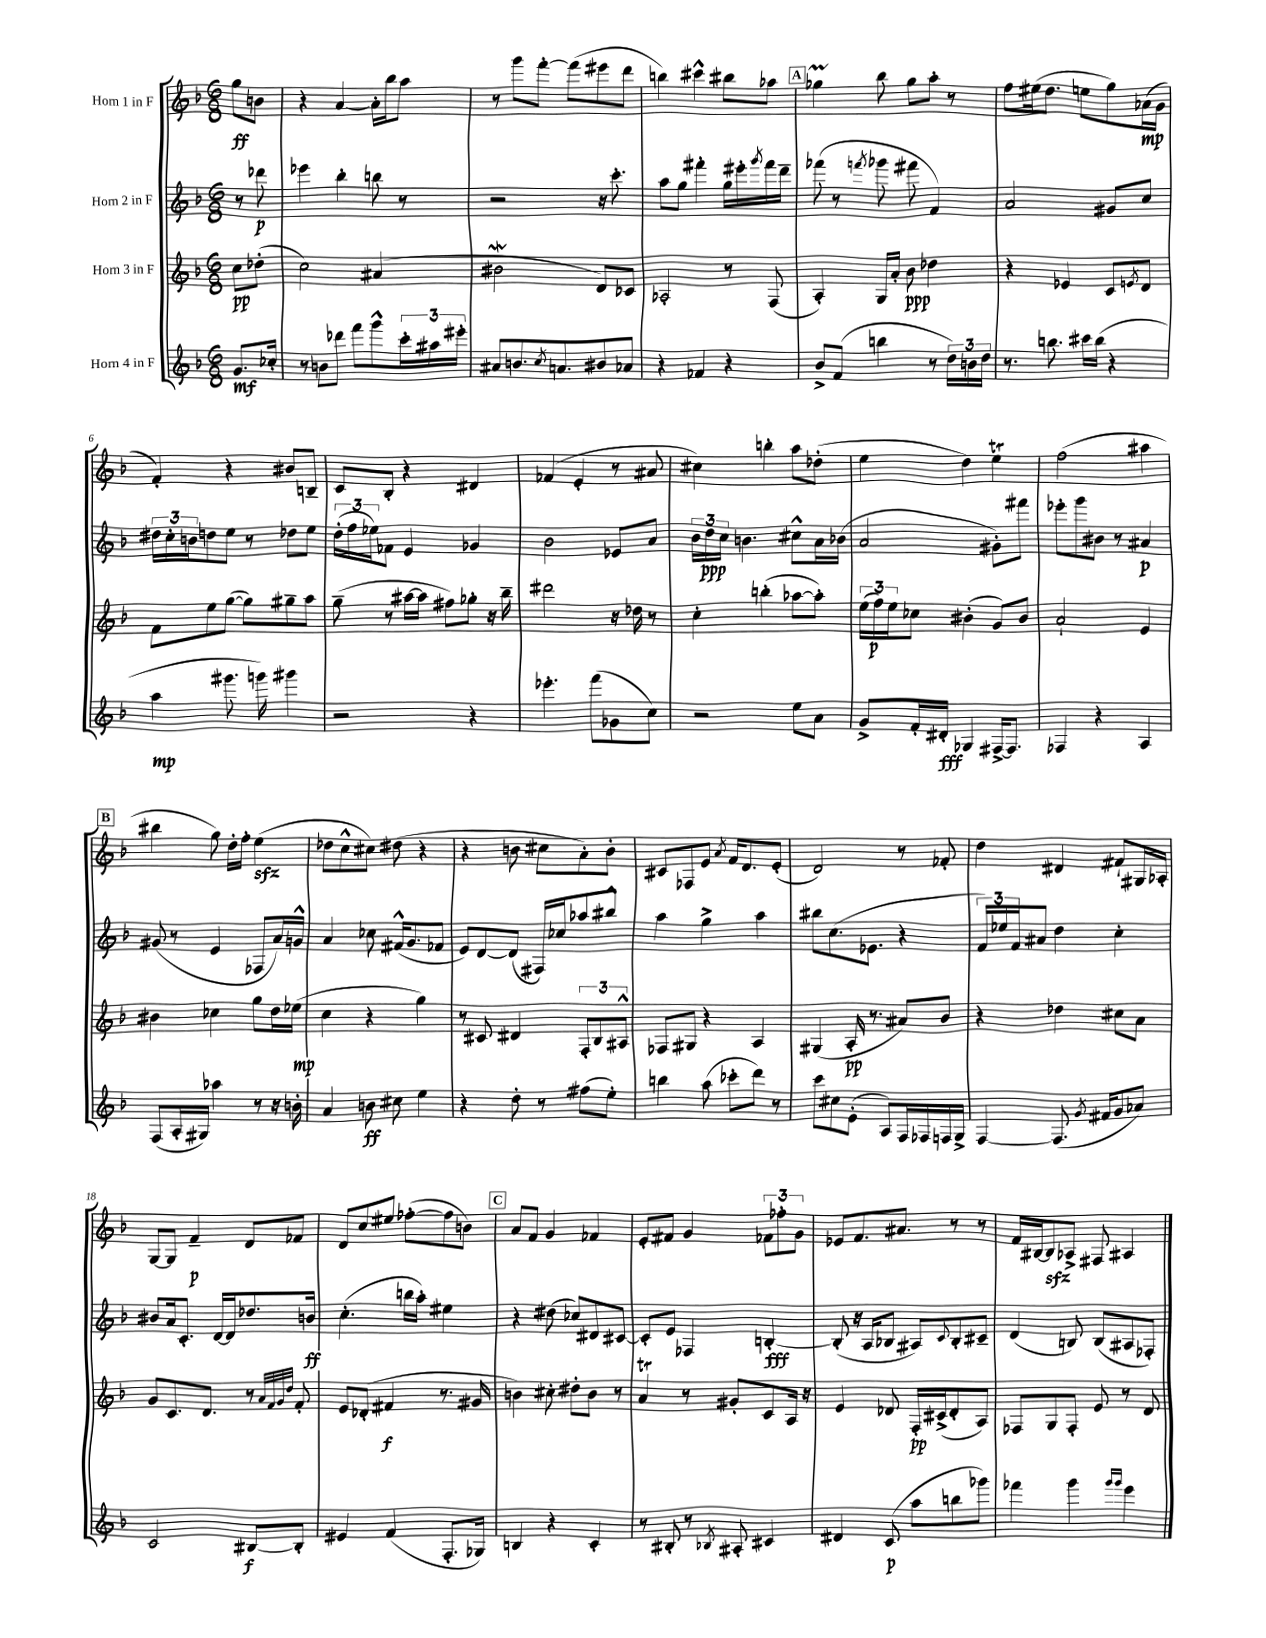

**kern	**kern	**kern	**kern
*staff4	*staff3	*staff2	*staff1
*clefG2	*clefG2	*clefG2	*clefG2
*k[b-]	*k[b-]	*k[b-]	*k[b-]
*M6/8	*M6/8	*M6/8	*M6/8
8.g	8cc	8r	8gg
.	(8dd-'	8ddd-	8b
16cc-'	.	.	.
=	=	=	=
8r	2cc)	4eee-	4r
8b	.	.	.
8ddd-	.	4bb-'	[4a
8fff	.	.	.
8ggg^^	(4a#	8bb	16a']
.	.	.	16bb-
24ccc'	.	8r	8aa
24aa#	.	.	.
24eee#'	.	.	.
=	=	=	=
8a#	2b#	2r	8r
8.b	.	.	8ggg
.	.	.	[8fff'
8qcc	.	.	.
8.a	.	.	.
.	.	.	(8fff]
8b#	8d)	16r	8eee#
.	.	8.ccc'	.
8a-	8c-	.	8ddd
=	=	=	=
4r	2A-'	8aa	4bb)
.	.	8gg	.
4f-	.	4fff#'	4ccc#^^
4r	8r	16gg	8bb#
.	.	16eee#'	.
.	.	8qggg	.
.	(8F	16fff#	8aa-
.	.	16ddd~	.
=	=	=	=
8b-^	4A')	(8fff-	4gg-
(8f	.	8r	.
.	.	8qfff	.
4bb	16G	8ggg-	8bb-
.	16a'	.	.
.	8b-	8fff#	8gg-
8r	4dd-	4f)	8aa'
24dd)	.	.	8r
24b	.	.	.
24dd	.	.	.
=	=	=	=
8.r	4r	2a	8ff
.	.	.	(16ee#
8.bb	.	.	8.dd
.	4e-	.	.
16ccc#	.	.	8ee
(16bb	.	.	.
4r	8c	8g#	8gg)
.	8qe	.	.
.	8d	8cc	(16a-
.	.	.	16g
=	=	=	=
4aa	8f	24dd#	4f')
.	.	24cc'	.
.	.	24b	.
.	8ee	8dd	.
8.ggg#	([8gg	8ee	4r
.	8gg])	8r	.
16ggg)	.	.	.
4ggg#	8gg#~	8dd-	8b#
.	8aa	8ee	8B~
=	=	=	=
2r	(8gg~	(24dd'	8c
.	.	24ff	.
.	.	24ee-)	.
.	8r	8f-	8B-'
.	[16aa#	4e	4r
.	16aa#]	.	.
.	8ff#)	.	.
4r	8gg-'	4g-	4d#
.	16r	.	.
.	16bb-~	.	.
=	=	=	=
4.eee-'	2ddd#	2b-	(4f-
.	.	.	4e'
(8fff	.	.	.
8g-	16r	8e-	8r
.	16dd-	.	.
8cc)	8r	8a	8a#
=	=	=	=
2r	4cc'	24b-	4cc#)
.	.	24dd	.
.	.	24cc	.
.	.	4.b	.
.	(4bb'	.	4bb'
8ee	[8aa-	8cc#^^	8aa
8a	8aa-'])	16a	(8dd-'
.	.	(16b-	.
=	=	=	=
8g^	(24ee	2a	4ee
.	24ff)	.	.
.	24ee	.	.
16f'	8cc-	.	.
16d#'	.	.	.
4G-	(4b#'	.	4dd)
[16F#^	8g)	8g#')	4ee
8.F#]	.	.	.
.	8b#	8fff#	.
=	=	=	=
4F-	2a`	8eee-'	(2ff
.	.	8ggg	.
4r	.	8b#	.
.	.	8r	.
4A	4e	4a#	4aa#
=	=	=	=
(8F	4b#	(8g#	4bb#
16A'	.	8r	.
16G#)	.	.	.
4aa-	4cc-	4e	8gg)
.	.	.	16dd'
.	.	.	16ff'
8r	8gg	8F-	(4ee
16r	16dd	16a)	.
16b'	(16ee-	16g^^	.
=	=	=	=
4a	4cc	4a	8dd-
.	.	.	8cc^^
8b	4r	8cc-	8cc#)
8cc#	.	(16f#^^	(8dd#
.	.	8.g	.
4ee	4gg)	.	4r
.	.	8f-	.
=	=	=	=
4r	8r	8e)	4r
.	8c#	[8d	.
8dd'	4d#	(8d]	8b
8r	.	16F#)	8cc#
.	.	16cc-	.
(8ff#	12F'	8aa-	8a')
.	12B-	.	.
8ee')	.	8bb#^^	8b'
.	12A#^^	.	.
=	=	=	=
4bb	8F-	4aa	8c#
.	8G#	.	8F-
(8aa	4r	4gg^	8e
.	.	.	8qa
8ccc-'	.	.	16f
.	.	.	8.d
8ddd)	4A	4aa	.
8r	.	.	(8e'
=	=	=	=
8ccc	(4G#	8bb#	2d)
8cc#	.	(8.cc	.
(8e'	16A'	.	.
.	8.r	8.e-	.
8A)	.	.	.
16F	8a#)	4r	8r
16F-	.	.	.
16F	8b-	.	8f-'
16G^	.	.	.
=	=	=	=
[4F	4r	24f)	4dd
.	.	24ee-	.
.	.	24f	.
.	.	8a#	.
(8.F]	4dd-	4dd	4d#
8qg	.	.	.
16f#	.	.	.
8g	8cc#	4cc'	8f#`
8a-)	8a	.	16G#
.	.	.	16A-'
=	=	=	=
2c	8g	8b#	[8G
.	8.c	16a	8G]
.	.	8.c'	.
.	.	.	4f~
.	8.d	.	.
.	.	[16d	.
.	.	16d]	.
[8B#	8r	8.dd-	8d
.	32qqa	.	.
.	32qqf	.	.
.	32qqg	.	.
.	32qqdd	.	.
8B#']	8f'	.	8f-
.	.	16b	.
=	=	=	=
4e#	8e	(4.cc'	8d
.	(8d-'	.	8cc
(4f	4f#	.	8ee#
.	.	16bb	([8ff-'
.	.	16aa')	.
8.F'	8.r	4ee#	8ff-]
.	.	.	8b)
16G-)	16g#	.	.
=	=	=	=
4B	4b)	4r	8a
.	.	.	8f
4r	8cc#'	(8dd#	4g
.	8dd#'	8cc-)	.
4c'	8b	8d#	4f-
.	8r	[8c#	.
=	=	=	=
8r	4a	8c#']	8e'
8B#'	.	8e	8f#
8r	8r	4F-	4g
8qB-	.	.	.
8A#'	8g#'	.	.
4c#	8c	[4B'	12f-
.	.	.	12ff-'
.	16A	.	.
.	.	.	12g
.	16r	.	.
=	=	=	=
4d#	4e	(8B']	8e-
.	.	16r	8.f
.	.	16A	.
(8c	8d-	8B-	.
.	.	.	8.a#
8aa	16F'	8A#)	.
.	(16c#^	.	.
.	.	8qqc	.
8bb	8d-'	8B-'	8r
8ggg-)	8A)	8c#~	8r
=	=	=	=
4fff-	8F-	(4d	16f
.	.	.	[16B#
.	8G	.	8B#]
4ggg	8F-'	8B)	8A-^
.	8e	(8B	8F#
16qqggg	.	.	.
16qqggg	.	.	.
4eee	8r	8A#	4A#
.	8d	8F-')	.
==	==	==	==
*-	*-	*-	*-
